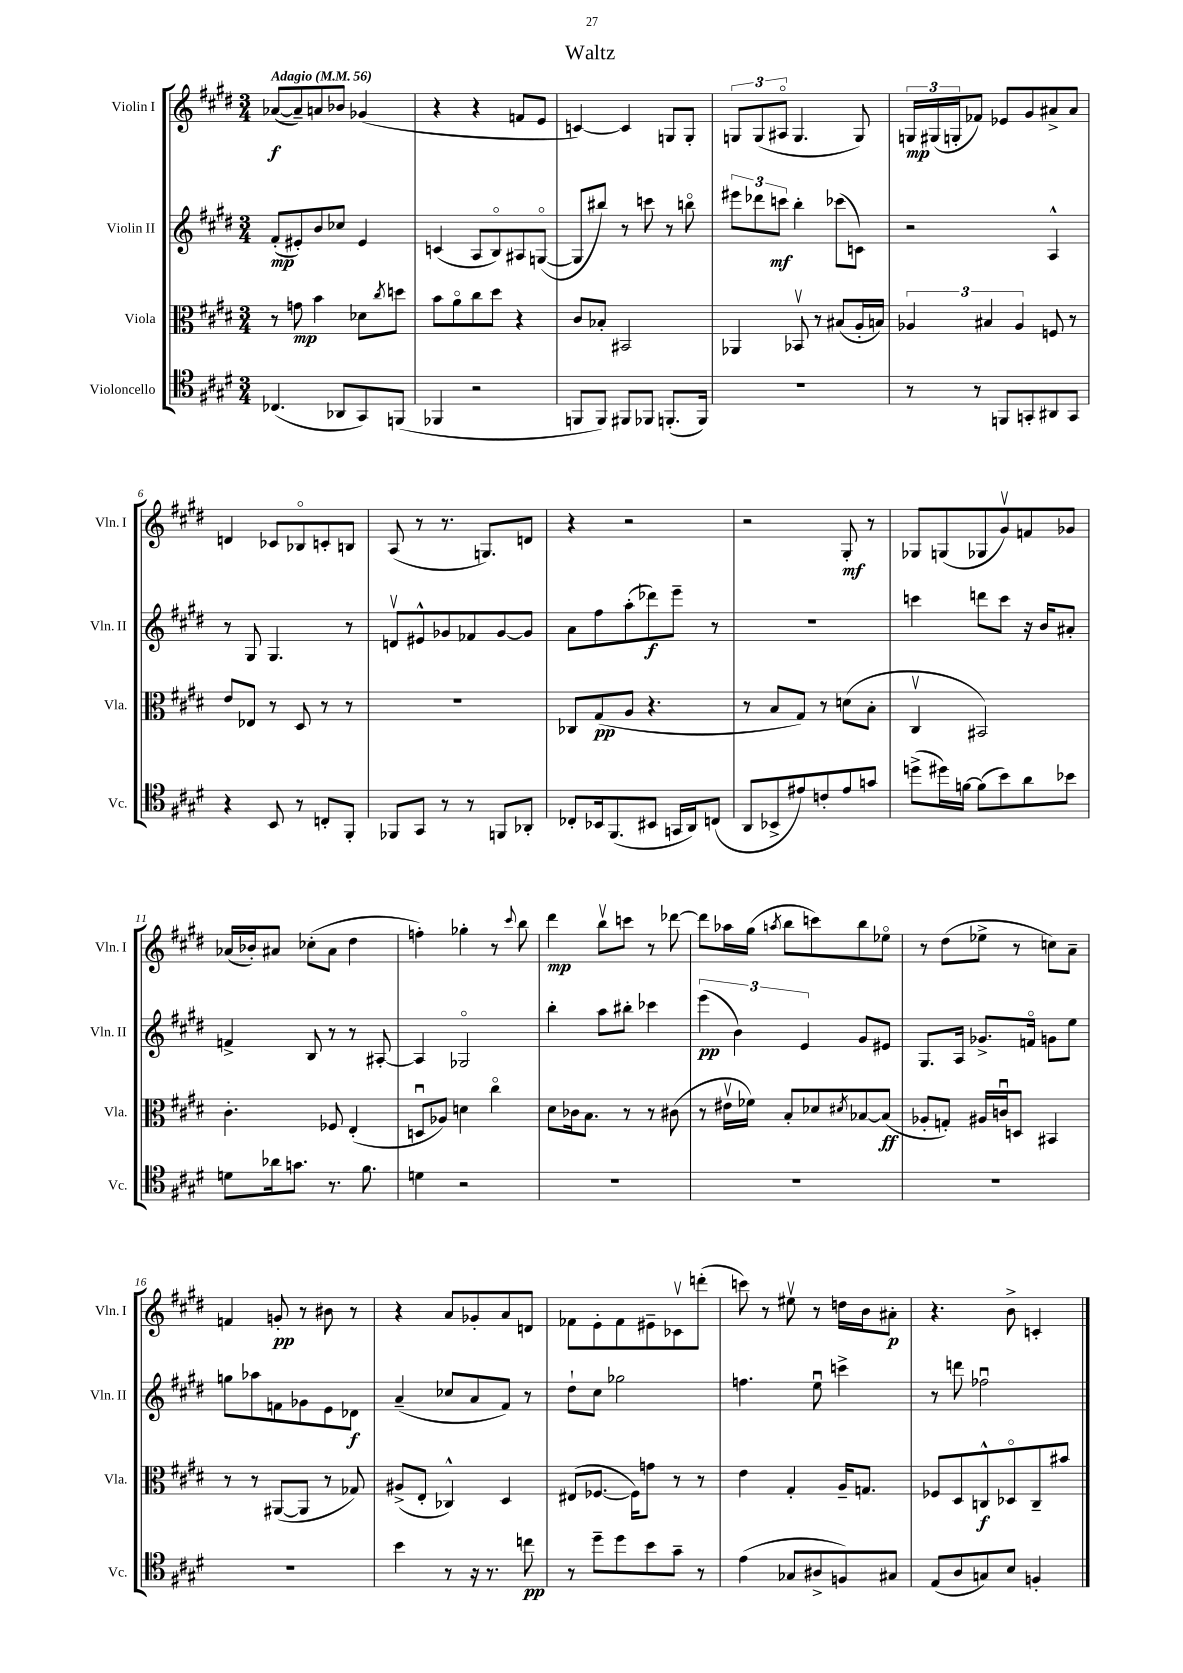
\header { title = "Waltz" }
<<
\new StaffGroup <<
\new Staff = "s0" \with { instrumentName = "Violin I" shortInstrumentName = "Vln. I" } {
    \clef treble \key e \major \numericTimeSignature \time 3/4 \tempo "Adagio" 4 = 56
    aes'8~\f( aes'8--) a'8 bes'8 ges'4( |
    r4 r4 f'8 e'8 |
    c'4~) c'4 g8 g8-. |
    \tuplet 3/2 { g8 g8( ais8\flageolet } g4. g8) |
    \tuplet 3/2 { g16\mp gis16( g16-. } fes'8) ees'8 gis'8 ais'8-> ais'8 |
    d'4 ces'8 bes8\flageolet c'8-. b8 |
    a8( r8 r8. g8.) d'8 |
    r4 r2 |
    r2 gis8-.\mf r8 |
    ges8 g8( ges8 gis'8\upbow) f'8 ges'8 |
    aes'16( bes'16-.) ais'8 ces''8-.( ais'8 dis''4 |
    f''4-.) ges''4-. r8 \appoggiatura { cis'''8 } b''8 |
    dis'''4\mp b''8\upbow c'''8 r8 des'''8~ |
    des'''8 aes''16 gis''16( \acciaccatura { a''8 } b''8 c'''8) b''8 ees''8\flageolet |
    r8 dis''8( ees''8-> r8 c''8) a'8-- |
    f'4 g'8-.\pp r8 bis'8 r8 |
    r4 a'8 ges'8-. a'8 d'8 |
    fes'8 e'8-. fes'8 eis'8-- ces'8\upbow d'''8-.( |
    c'''8) r8 eis''8\upbow r8 d''16 b'16 ais'8-.\p |
    r4. b'8-> c'4-. \bar "|." |
}
\new Staff = "s1" \with { instrumentName = "Violin II" shortInstrumentName = "Vln. II" } {
    \clef treble \key e \major \numericTimeSignature \time 3/4
    fis'8-.\mp( eis'8-.) b'8 ces''8 eis'4 |
    c'4( a8 b8\flageolet) ais8 g8~\flageolet( |
    g8 bis''8) r8 c'''8 r8 b''8\flageolet |
    \tuplet 3/2 { eis'''8 des'''8 c'''8\mf } b''4-. ces'''8( c'8) |
    r2 a4-^ |
    r8 gis8 gis4. r8 |
    d'8\upbow eis'8-^ ges'8 fes'8 ges'8~ ges'8 |
    a'8 fis''8 a''8-.( des'''8\f) e'''8-- r8 |
    R2. |
    c'''4 d'''8 c'''8 r16 b'16 ais'8-. |
    f'4-> b8 r8 r8 ais8~-. |
    ais4 ges2\flageolet |
    b''4-. a''8 bis''8-. ces'''4 |
    \tuplet 3/2 { e'''4\pp( b'4) e'4 } gis'8 eis'8 |
    gis8. a16 ges'8.-> f'16\flageolet g'8 e''8 |
    g''8 aes''8 f'8 ges'8 e'8 des'8\f |
    a'4--( ces''8 a'8 fis'8) r8 |
    dis''8-! cis''8 ges''2 |
    f''4. e''8\downbow c'''4-> |
    r8 d'''8 fes''2\downbow \bar "|." |
}
\new Staff = "s2" \with { instrumentName = "Viola" shortInstrumentName = "Vla." } {
    \clef alto \key e \major \numericTimeSignature \time 3/4
    r8 g'8\mp b'4 des'8 \acciaccatura { cis''8 } d''8 |
    b'8 a'8\flageolet cis''8 dis''8 r4 |
    cis'8 bes8-. bis,2 |
    aes,4 bes,8\upbow r8 bis8( a16-. b16) |
    \tuplet 3/2 { aes4 bis4 aes4 } f8 r8 |
    e'8 ees8 r8 dis8 r8 r8 |
    R2. |
    ces8 gis8\pp( a8 r4. |
    r8 b8 gis8) r8 d'8( b8-. |
    cis4\upbow bis,2) |
    cis'4.-. fes8 e4-.( |
    d8\downbow aes8) d'4 cis''4\flageolet |
    dis'8 ces'16 b8. r8 r8 cis'8( |
    r8 eis'16\upbow fes'16) b8-. des'8 \acciaccatura { dis'8 } bes8~ bes8\ff( |
    aes8-. g8-.) ais16 c'16\downbow d8 bis,4 |
    r8 r8 ais,8~( ais,8 r8 ges8) |
    ais8->( e8-. ces4-^) dis4 |
    eis8( fes8.~ fes16) g'8 r8 r8 |
    e'4 gis4-. a16-- g8. |
    fes8 dis8 c8-^\f des8\flageolet c8-- bis'8 \bar "|." |
}
\new Staff = "s3" \with { instrumentName = "Violoncello" shortInstrumentName = "Vc." } {
    \clef tenor \key e \major \numericTimeSignature \time 3/4
    ces4.( aes,8 gis,8) f,8( |
    fes,4 r2 |
    f,8 f,8) fis,8 fes,8 f,8.-.( f,16) |
    R2. |
    r8 r8 f,8 g,8-. ais,8 g,8 |
    r4 b,8 r8 c8-. fis,8-. |
    fes,8 gis,8 r8 r8 f,8 aes,8-. |
    ces8-. bes,16 fis,8.( bis,8 g,16 a,16) c8( |
    a,8 bes,8-> eis'8) c'8-. eis'8 g'8 |
    d''8->( dis''16) f'16~ f'8( b'8) a'8 bes'8 |
    d'8 aes'16 g'8. r8. fis'8. |
    d'4 r2 |
    R2. |
    R2. |
    R2. |
    R2. |
    b'4 r8 r16 r8. c''8\pp |
    r8 dis''8-- dis''8 b'8 gis'8-- r8 |
    e'4( ges8 ais8-> f8) gis8 |
    e8( a8 g8) b8 f4-. \bar "|." |
}
>>
>>
